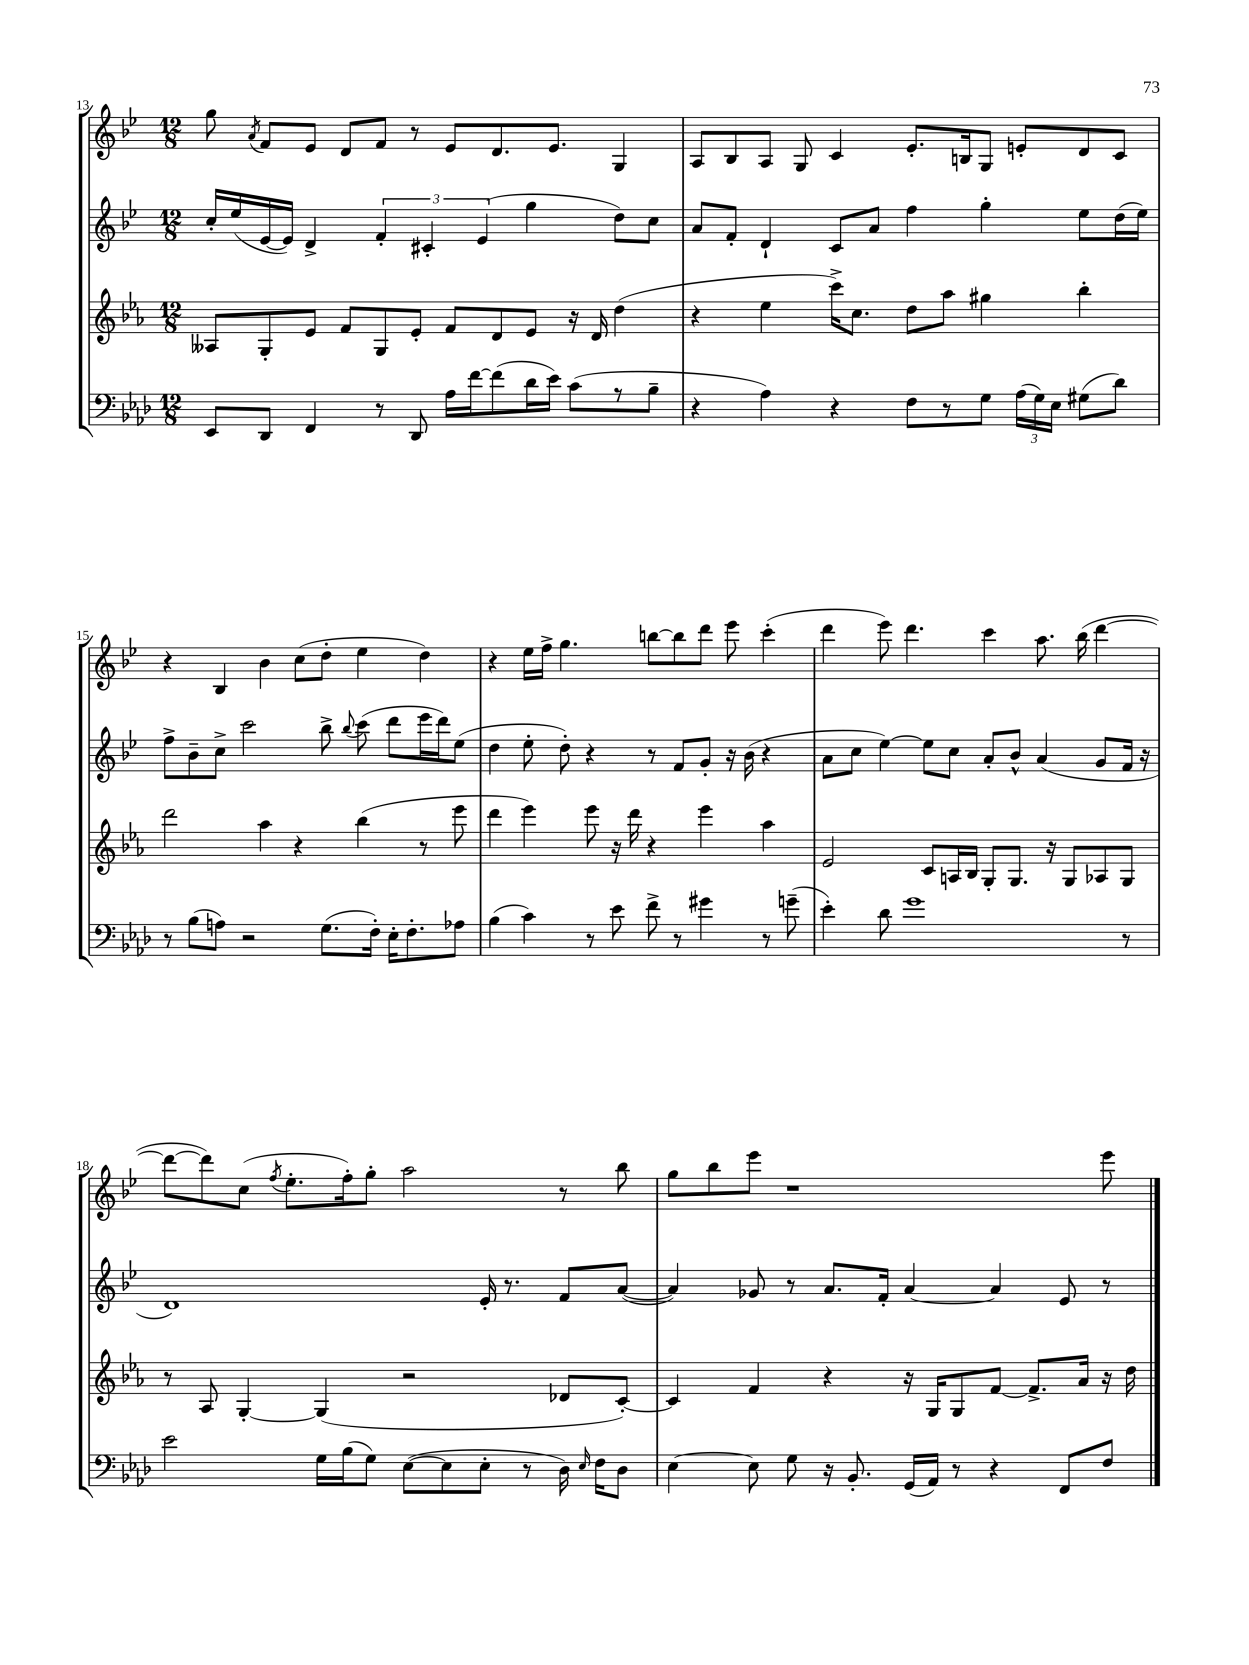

**kern	**kern	**kern	**kern
*part4	*part3	*part2	*part1
*staff4	*staff3	*staff2	*staff1
*clefF4	*clefG2	*clefG2	*clefG2
*k[b-e-a-d-]	*k[b-e-a-]	*k[b-e-]	*k[b-e-]
*M12/8	*M12/8	*M12/8	*M12/8
=13	=13	=13	=13
8EE-/L	8A--X/L	16cc'/LL	8gg\
.	.	(16ee-/	.
.	.	.	8qa/
8DD-/J	8G'/	[16e-/	8f/L
.	.	16e-/JJ])	.
4FF/	8e-/J	4d^/	8e-/J
.	8f/L	.	8d/L
8r	8G/	6f'/	8f/J
8DD-/	8e-'/J	.	8r
.	.	6c#X'/	.
16A-\LL	8f/L	.	8e-/L
[16f\J	.	.	.
.	.	(6e-/	.
(8f\]	8d/	.	8.d/
16d-\L	8e-/J	4gg\	.
16e-\JJ)	.	.	8.e-/J
(8c\L	16r	.	.
.	16d/	.	.
8r	(4dd\	8dd\L)	4G/
8B-~\J	.	8cc\J	.
=14	=14	=14	=14
4r	4r	8a/L	8A/L
.	.	8f'/J	8B-/
4A-\)	4ee-\	4d`/	8A/J
.	.	.	8G/
4r	16ccc^\KL)	8c/L	4c/
.	8.cc\J	.	.
.	.	8a/J	.
8F\L	8dd\L	4ff\	8.e-'/L
8r	8aa-\J	.	.
.	.	.	16Bn/k
8G\J	4gg#X\	4gg'\	8G/J
(24A-\LL	.	.	8en'/L
24G\)	.	.	.
24E-\JJ	.	.	.
(8G#X\L	4bb-'\	8ee-\L	8d/
8d-\J)	.	(16dd\L	8c/J
.	.	16ee-\JJ)	.
!!LO:LB:g=z
=15	=15	=15	=15
8r	2ddd\	8ff^\L	4r
(8B-\L	.	8b-~\	.
8An\J)	.	8cc^\J	4B-/
2r	.	2ccc\	.
.	4aa-\	.	4b-\
.	4r	.	(8cc\L
(8.G\L	.	8bb-^\	8dd'\J
.	.	8qqbb-/	.
.	(4bb-\	(8ccc\	4ee-\
16F'\Jk)	.	.	.
16E-'\KL	.	8ddd\L	.
8.F'\	.	.	.
.	8r	16eee-\L	4dd\)
.	.	16ddd\J)	.
8A-X\J	8eee-\	(8ee-\J	.
=16	=16	=16	=16
(4B-\	4ddd\	4dd\	4r
4c\)	4eee-\)	8ee-'\	16ee-\LL
.	.	.	16ff^\JJ
.	.	8dd'\)	4.gg\
8r	8eee-\	4r	.
8e-\	16r	.	.
.	16ddd\	.	.
8f^\	4r	8r	[8bbn\L
8r	.	8f/L	8bb\]
4g#X\	4eee-\	8g'/J	8ddd\J
.	.	16r	8eee-\
.	.	(16b-\	.
8r	4aa-\	4r	(4ccc'\
(8gn~\	.	.	.
=17	=17	=17	=17
4e-'\)	2e-/	8a\L	4ddd\
.	.	8cc\J	.
8d-\	.	[4ee-\)	8eee-\)
1g	.	.	4.ddd\
.	8c/L	8ee-\L]	.
.	16An/L	8cc\J	.
.	16B-/JJ	.	.
.	8G'/L	8a'/L	4ccc\
.	8.G/J	8b-^^/J	.
.	.	(4a/	8.aa\
.	16r	.	.
.	8G/L	.	.
.	.	.	(16bb-\
.	8A-X/	8g/L	[4ddd\
8r	8G/J	16f/Jk	.
.	.	16r	.
!!LO:LB:g=z
=18	=18	=18	=18
2e-\	8r	1d)	8ddd\L_
.	8A-/	.	8ddd\])
.	[4G'/	.	(8cc\J
.	.	.	8qff/
.	.	.	8.ee-'\L
16G\LL	(4G/]	.	.
(16B-\J	.	.	16ff'\k)
8G\J)	.	.	8gg'\J
([8E-\L	2r	.	2aa\
8E-\]	.	.	.
8E-'\J	.	16e-'/	.
.	.	8.r	.
8r	.	.	.
16D-\)	8d-X/L	8f/L	8r
16qqE-/	.	.	.
16F\KL	.	.	.
8D-\J	[8c'/J)	([8a/J	8bb-\
=19	=19	=19	=19
[4E-\	4c/]	4a/])	8gg\L
.	.	.	8bb-\
8E-\]	4f/	8g-X/	8eee-\J
8G\	.	8r	1r
16r	4r	8.a/L	.
8.BB-'/	.	.	.
.	.	16f'/Jk	.
(16GG/LL	16r	[4a/	.
16AA-/JJ)	16G/KL	.	.
8r	8G/	.	.
4r	[8f/J	4a/]	.
.	8.f^/L]	.	.
8FF/L	.	8e-/	.
.	16a-/Jk	.	.
8F/J	16r	8r	8eee-\
.	16dd\	.	.
==	==	==	==
*-	*-	*-	*-
